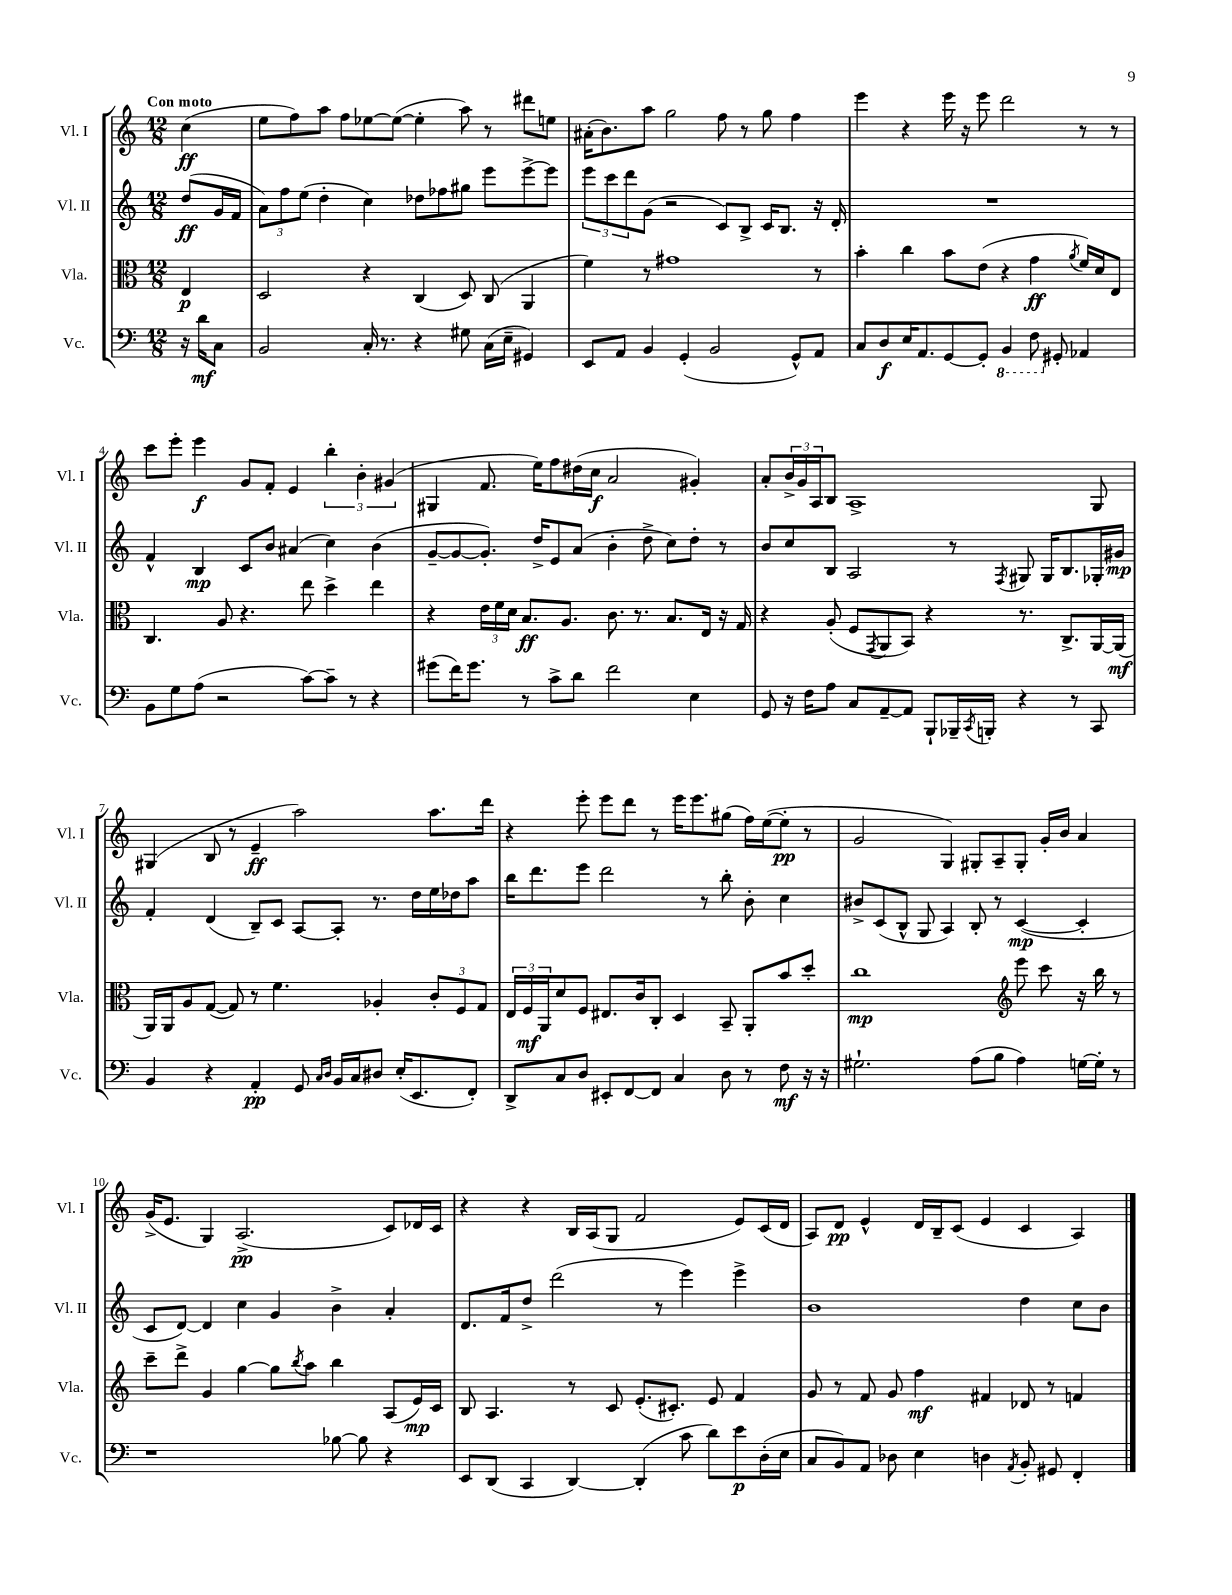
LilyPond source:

<<
\new StaffGroup <<
\new Staff = "s0" \with { instrumentName = "Vl. I" shortInstrumentName = "Vl. I" } {
    \clef treble \key c \major \numericTimeSignature \time 12/8 \partial 4 \tempo "Con moto"
    c''4\ff( |
    e''8 f''8) a''8 f''8 ees''8~ ees''8~( ees''4-. a''8) r8 dis'''8 e''8 |
    ais'16-.( b'8.) a''8 g''2 f''8 r8 g''8 f''4 |
    e'''4 r4 e'''16 r16 e'''8 d'''2 r8 r8 |
    c'''8 e'''8-. e'''4\f g'8 f'8-. e'4 \tuplet 3/2 { b''4-. b'4-. gis'4( } |
    gis4 f'8. e''16) f''8 dis''16( c''16\f a'2 gis'4-.) |
    a'8-. \tuplet 3/2 { b'16-> g'16 a16 } b8 a1-> g8 |
    gis4( b8 r8 e'4--\ff a''2) a''8. d'''16 |
    r4 e'''8-. e'''8 d'''8 r8 e'''16 e'''8. gis''8( f''16) e''16~( e''8-.\pp r8 |
    g'2 g4) gis8-. a8-- gis8-. g'16-. b'16 a'4 |
    g'16->( e'8. g4) a2.->\pp( c'8) des'16 c'16 |
    r4 r4 b16 a16( g8 f'2 e'8) c'16( d'16 |
    a8) d'8\pp e'4-^ d'16 b16-- c'8( e'4 c'4 a4) \bar "|." |
}
\new Staff = "s1" \with { instrumentName = "Vl. II" shortInstrumentName = "Vl. II" } {
    \clef treble \key c \major \numericTimeSignature \time 12/8 \partial 4
    d''8\ff( g'16 f'16 |
    \tuplet 3/2 { a'8) f''8 e''8( } d''4-. c''4) des''8 fes''8 gis''8 e'''8 e'''8~-> e'''8 |
    \tuplet 3/2 { e'''8 c'''8 d'''8 } g'8( r2 c'8) b8-> c'16 b8. r16 d'16-. |
    R1. |
    f'4-^ b4\mp c'8 b'8 ais'4( c''4) b'4( |
    g'8~-- g'8~ g'8.-.) d''16-> e'8 a'8( b'4-. d''8-> c''8) d''8-. r8 |
    b'8 c''8 b8 a2 r8 \acciaccatura { f8 } gis8 gis16 b8. ges16-. gis'16\mp |
    f'4-. d'4( b8--) c'8 a8~ a8-. r8. d''16 e''16 des''16 a''8 |
    b''16 d'''8. e'''8 d'''2 r8 b''8-. b'8-. c''4 |
    bis'8-> c'8( b8-^ g8 a4) b8-. r8 c'4~\mp( c'4-. |
    c'8 d'8~) d'4 c''4 g'4 b'4-> a'4-. |
    d'8. f'16 d''8-> d'''2( r8 e'''4) e'''4-> |
    b'1 d''4 c''8 b'8 \bar "|." |
}
\new Staff = "s2" \with { instrumentName = "Vla." shortInstrumentName = "Vla." } {
    \clef alto \key c \major \numericTimeSignature \time 12/8 \partial 4
    e4\p |
    d2 r4 c4( d8) c8( a,4 |
    f'4) r8 gis'1 r8 |
    b'4-. c''4 b'8 e'8( r4 g'4\ff \acciaccatura { a'8 } f'16) d'16 e8 |
    c4. a8 r4. e''8 d''4-> e''4 |
    r4 \tuplet 3/2 { e'16 f'16 d'16 } b8.\ff a8. c'8. r8. b8. e16 r16 g16 |
    r4 a8-.( f8 \acciaccatura { g,8 } a,8 b,8) r4 r8. c8.-> a,16~ a,16\mf( |
    a,16) a,16 a8 g8~( g8) r8 f'4. aes4-. \tuplet 3/2 { c'8-. f8 g8 } |
    \tuplet 3/2 { e16 f16\mf a,16 } d'8 f8 eis8. c'16 c8-. d4 b,8-- a,8-. b'8 d''8-. |
    c''1\mp \clef treble e'''8 c'''8 r16 b''16 r8 |
    c'''8-- d'''8-> g'4 g''4~ g''8 \acciaccatura { b''8 } a''8 b''4 a8( e'16\mp) c'16 |
    b8 a4. r8 c'8 e'8.-.( cis'8.-.) e'8 f'4 |
    g'8 r8 f'8 g'8 f''4\mf fis'4 des'8 r8 f'4 \bar "|." |
}
\new Staff = "s3" \with { instrumentName = "Vc." shortInstrumentName = "Vc." } {
    \clef bass \key c \major \numericTimeSignature \time 12/8 \partial 4
    r16 d'16\mf c8 |
    b,2 c16-. r8. r4 gis8 c16( e16-- gis,4) |
    e,8 a,8 b,4 g,4-.( b,2 g,8-^) a,8 |
    c8 d8\f e16 a,8. g,8~ g,8-. \ottava #-1 b,,4 f,8 \ottava #0 gis,8-. aes,4 |
    b,8 g8 a8( r2 c'8~) c'8-- r8 r4 |
    gis'8( f'16) gis'8. r8 c'8-> d'8 f'2 e4 |
    g,8 r16 f16 a8 c8 a,8~-- a,8 b,,8-! bes,,16-- \acciaccatura { c,8 } b,,16-. r4 r8 c,8 |
    b,4 r4 a,4-.\pp g,8 \grace { c16 d16 } b,16 c16 dis8 e16-.( e,8. f,8-.) |
    d,8-> c8 d8 eis,8-. f,8~ f,8 c4 d8 r8 f8\mf r16 r16 |
    gis2.-! a8( b8 a4) g16~ g16-. r8 |
    r1 bes8~ bes8 r4 |
    e,8 d,8( c,4 d,4~) d,4-.( c'8 d'8) e'8\p d16-.( e16 |
    c8 b,8) a,8 des8 e4 d4 \acciaccatura { a,8 } b,8-. gis,8 f,4-. \bar "|." |
}
>>
>>
